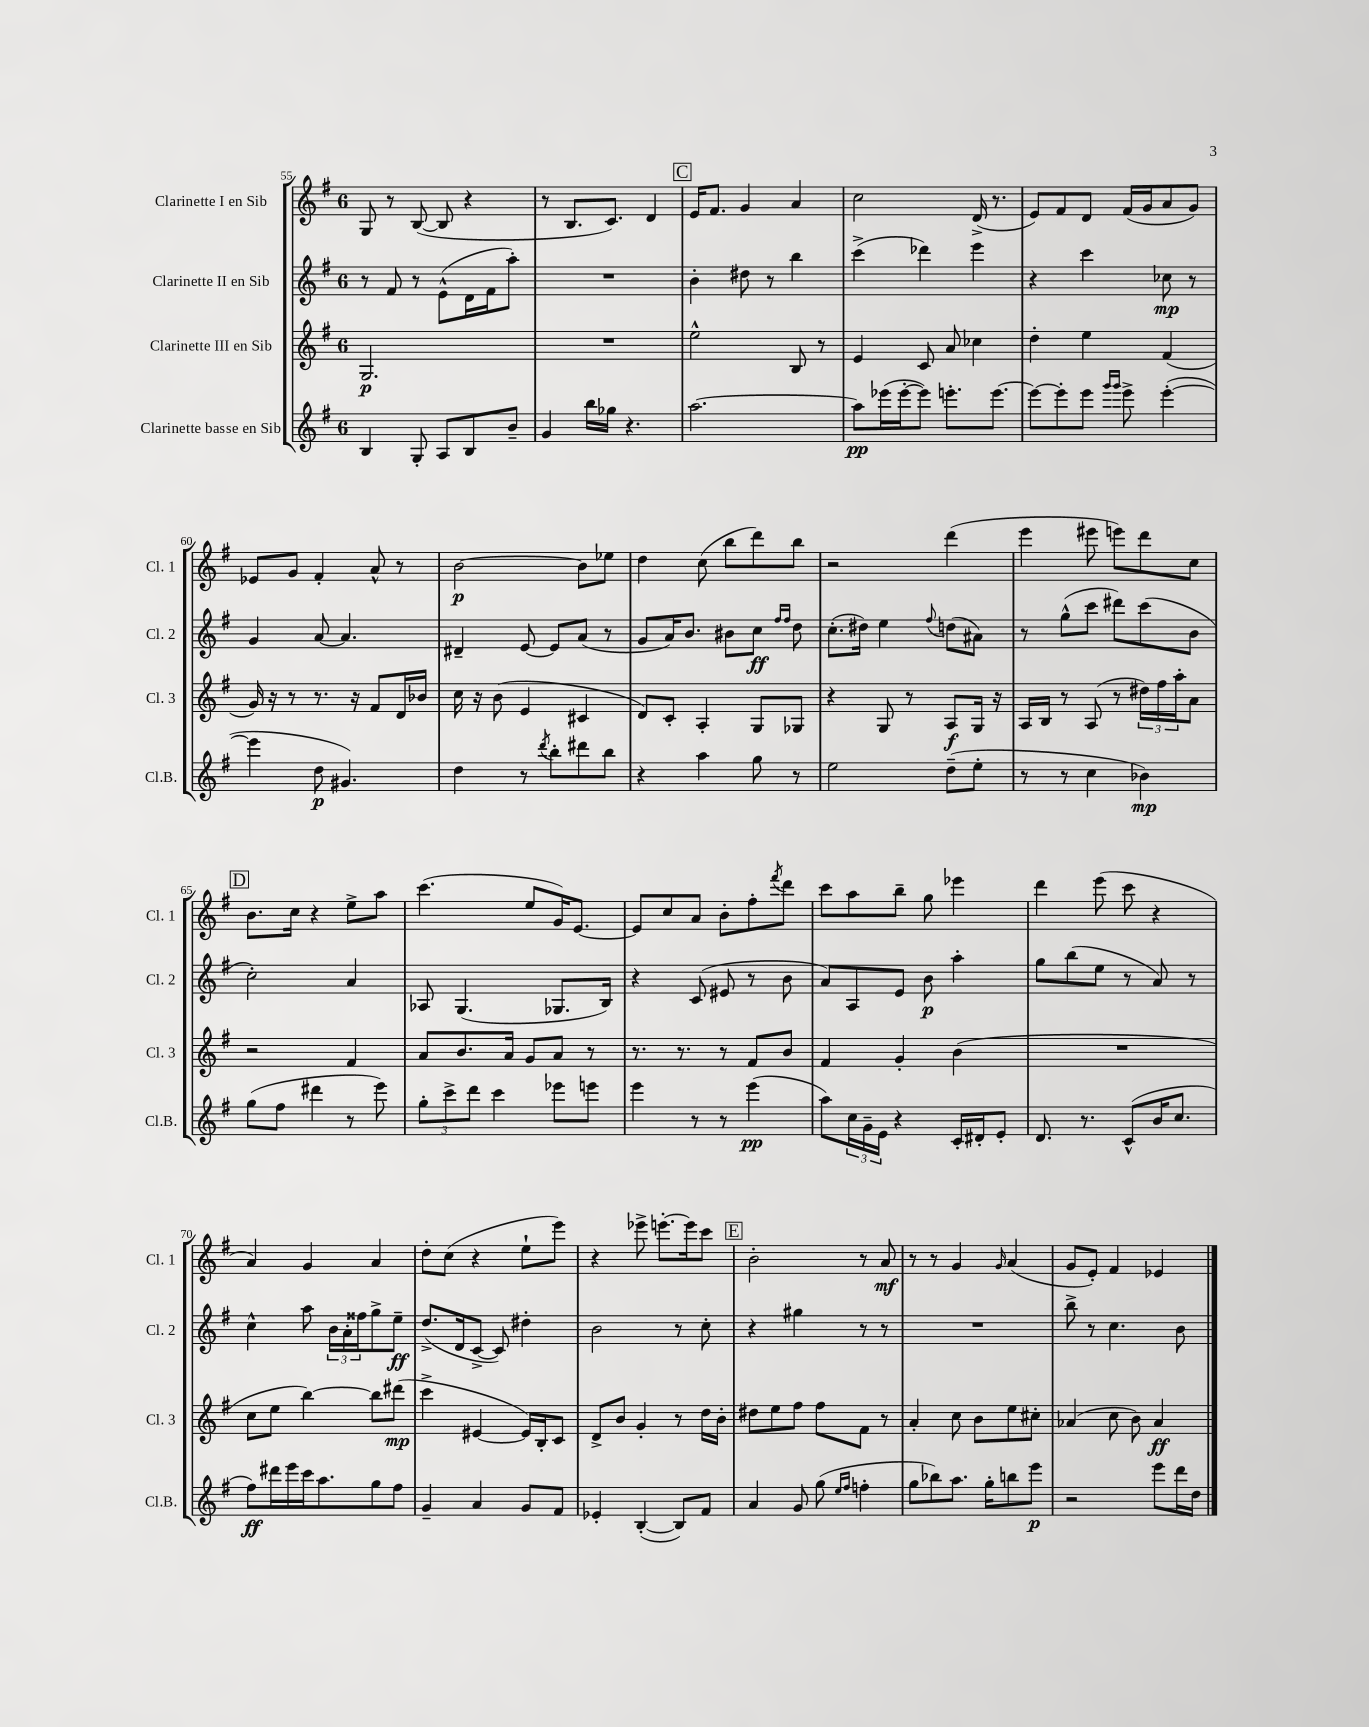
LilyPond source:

<<
\new StaffGroup <<
\new Staff = "s0" \with { instrumentName = "Clarinette I en Sib" shortInstrumentName = "Cl. 1" } {
    \clef treble \key g \major \once \override Staff.TimeSignature.style = #'single-digit \time 6/8
    g8 r8 b8~( b8 r4 |
    r8 b8. c'8.) d'4 |
    \mark \markup { \box "C" } e'16 fis'8. g'4 a'4 |
    c''2 d'16->( r8. |
    e'8) fis'8 d'8 fis'16( g'16 a'8 g'8) |
    ees'8 g'8 fis'4-. a'8-^ r8 |
    b'2~\p b'8 ees''8 |
    d''4 c''8( b''8 d'''8) b''8 |
    r2 d'''4( |
    e'''4 eis'''8 e'''8) d'''8 c''8 |
    \mark \markup { \box "D" } b'8. c''16 r4 e''8-> a''8 |
    c'''4.( e''8 g'16) e'8.~ |
    e'8 c''8 a'8 b'8-. fis''8-. \acciaccatura { fis'''8 } d'''8 |
    c'''8 a''8 b''8-- g''8 ees'''4 |
    d'''4 e'''8( c'''8 r4 |
    a'4) g'4 a'4 |
    d''8-. c''8( r4 e''8-! e'''8) |
    r4 ees'''8-> e'''8.~-. e'''16 c'''8 |
    \mark \markup { \box "E" } b'2-. r8 a'8\mf |
    r8 r8 g'4 \grace { g'16 } a'4( |
    g'8 e'8-.) fis'4 ees'4 \bar "|." |
}
\new Staff = "s1" \with { instrumentName = "Clarinette II en Sib" shortInstrumentName = "Cl. 2" } {
    \clef treble \key g \major \once \override Staff.TimeSignature.style = #'single-digit \time 6/8
    r8 fis'8 r8 e'8-^( d'16 fis'16 a''8-.) |
    R2. |
    \mark \markup { \box "C" } b'4-. dis''8 r8 b''4 |
    c'''4->( des'''4) e'''4 |
    r4 c'''4 ces''8\mp r8 |
    g'4 a'8~ a'4. |
    dis'4-- e'8~ e'8 a'8( r8 |
    g'8 a'16) b'8. bis'8 c''8\ff \grace { fis''16 fis''16 } d''8 |
    c''8.-.( dis''16) e''4 \appoggiatura { fis''8 } d''8( ais'8) |
    r8 g''8-^( c'''8 dis'''8) c'''8( b'8 |
    \mark \markup { \box "D" } c''2-.) a'4 |
    aes8 g4.( ges8. b16) |
    r4 c'8( eis'8 r8 b'8 |
    a'8) a8 e'8 b'8\p a''4-. |
    g''8 b''8( e''8 r8 a'8) r8 |
    c''4-^ a''8 \tuplet 3/2 { b'16 a'16-. fisis''16 } g''8-> e''8--\ff |
    d''8.->( d'16 c'8~-> c'8) dis''4-. |
    b'2 r8 c''8-. |
    \mark \markup { \box "E" } r4 gis''4 r8 r8 |
    R2. |
    b''8-> r8 c''4. b'8 \bar "|." |
}
\new Staff = "s2" \with { instrumentName = "Clarinette III en Sib" shortInstrumentName = "Cl. 3" } {
    \clef treble \key g \major \once \override Staff.TimeSignature.style = #'single-digit \time 6/8
    g2.\p |
    R2. |
    \mark \markup { \box "C" } e''2-^ b8 r8 |
    e'4 c'8 a'8 ces''4 |
    d''4-. e''4 fis'4( |
    g'16) r16 r8 r8. r16 fis'8 d'16 bes'16 |
    c''16 r16 b'8( e'4 cis'4 |
    d'8) c'8-. a4-. g8 ges8 |
    r4 g8 r8 a8\f g16 r16 |
    a16 b16 r8 a8( r8 \tuplet 3/2 { dis''16) fis''16 a''16-. } a'8 |
    \mark \markup { \box "D" } r2 fis'4 |
    a'8 b'8. a'16 g'8 a'8 r8 |
    r8. r8. r8 fis'8 b'8 |
    fis'4 g'4-. b'4( |
    R2. |
    c''8 e''8 b''4~) b''8 dis'''8\mp( |
    c'''4-> eis'4~ eis'16) b16-. c'8 |
    d'8-> b'8 g'4-. r8 d''16 b'16-. |
    \mark \markup { \box "E" } dis''8 e''8 fis''8 fis''8 fis'8 r8 |
    a'4-. c''8 b'8 e''8 cis''8-. |
    aes'4( c''8 b'8) aes'4\ff \bar "|." |
}
\new Staff = "s3" \with { instrumentName = "Clarinette basse en Sib" shortInstrumentName = "Cl.B." } {
    \clef treble \key g \major \once \override Staff.TimeSignature.style = #'single-digit \time 6/8
    b4 g8-. a8 b8 b'8-- |
    g'4 b''16 ges''16 r4. |
    \mark \markup { \box "C" } a''2.~ |
    a''8\pp ees'''16( ees'''16~-. ees'''8) e'''8.-. e'''8.~ |
    e'''8~ e'''8-. e'''8 \grace { g'''16 g'''16 } e'''8-> e'''4~-.( |
    e'''4 d''8\p gis'4.) |
    d''4 r8 \acciaccatura { d'''8 } b''8-. dis'''8 b''8 |
    r4 a''4 g''8 r8 |
    e''2 d''8--( e''8-. |
    r8 r8 c''4 bes'4\mp) |
    \mark \markup { \box "D" } g''8( fis''8 dis'''4 r8 e'''8) |
    \tuplet 3/2 { g''8-. c'''8-> d'''8 } c'''4 ees'''8 e'''8 |
    e'''4 r8 r8 e'''4\pp( |
    a''8) \tuplet 3/2 { c''16 g'16-- e'16 } r4 c'16-. dis'16-. e'8-. |
    d'8. r8. c'8-^( b'16 c''8. |
    fis''8\ff) dis'''16 e'''16 c'''16 a''8. g''8 fis''8 |
    g'4-- a'4 g'8 fis'8 |
    ees'4-. b4~-.( b8) fis'8 |
    \mark \markup { \box "E" } a'4 g'8 g''8( \grace { e''16 fis''16 } f''4-. |
    g''8 bes''8) a''8. g''16-. b''8 e'''8\p |
    r2 e'''8 d'''16 d''16 \bar "|." |
}
>>
>>
\layout { \context { \Score currentBarNumber = #55 } }
